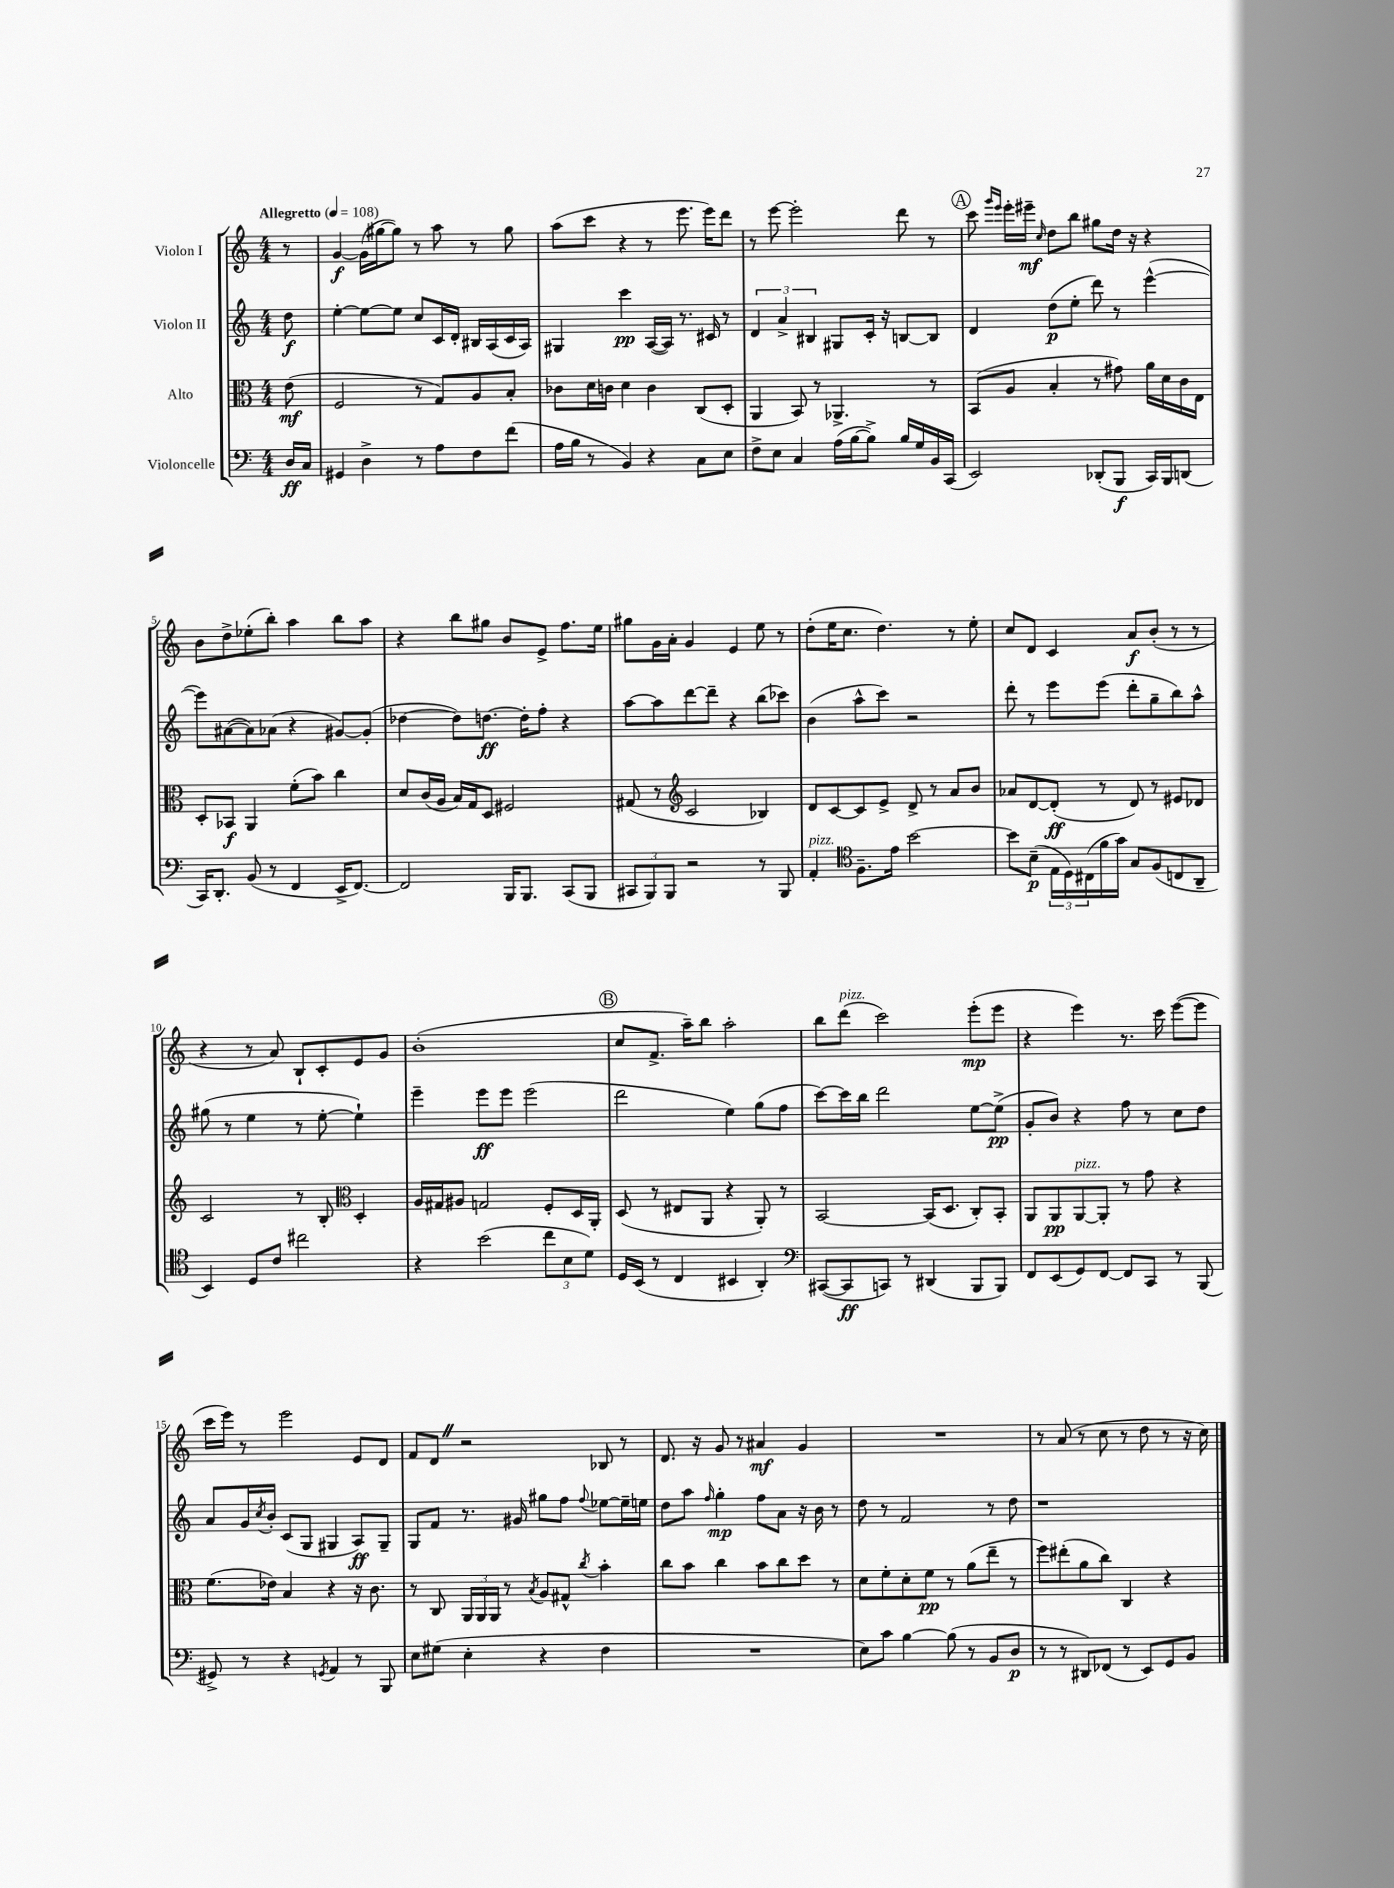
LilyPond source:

<<
\new StaffGroup <<
\new Staff = "s0" \with { instrumentName = "Violon I" } {
    \clef treble \key c \major \numericTimeSignature \time 4/4 \partial 8 \tempo "Allegretto" 4 = 108
    r8 |
    g'4~\f g'16( gis''16~ gis''8) r8 a''8 r8 gis''8 |
    a''8( c'''8 r4 r8 e'''8. e'''16) d'''8 |
    r8 e'''8~ e'''2-. d'''8 r8 |
    \mark \markup { \circle "A" } c'''8 \grace { g'''16 e'''16 } e'''16-. eis'''16--\mf \grace { c''16 } d''8 b''8 gis''8 d''16 r16 r4 |
    b'8 d''8-> ees''8-.( b''8-.) a''4 b''8 a''8 |
    r4 b''8 gis''8 b'8 e'8-> f''8. e''16 |
    gis''8 g'16 a'16-. g'4 e'4 e''8 r8 |
    d''8-.( e''16 c''8. d''4.) r8 e''8-. |
    c''8 d'8 c'4 a'8\f b'8-.( r8 r8 |
    r4 r8 a'8) b8-! c'8-. e'8 g'8 |
    b'1-.( |
    \mark \markup { \circle "B" } c''8 f'8.-> a''16--) b''8 a''2-. |
    b''8 d'''8^\markup { \italic "pizz." }( c'''2) e'''8-.\mp( e'''8 |
    r4 e'''4) r8. c'''16 e'''8~( e'''8 |
    c'''16 e'''16) r8 e'''2 e'8 d'8 |
    f'8 d'8 \once \override BreathingSign.text = \markup { \musicglyph "scripts.caesura.straight" } \breathe r2 bes8 r8 |
    d'8. r16 g'8 r8 ais'4\mf g'4 |
    R1 |
    r8 a'8( r8 c''8 r8 d''8 r8 r16 c''16) \bar "|." |
}
\new Staff = "s1" \with { instrumentName = "Violon II" } {
    \clef treble \key c \major \numericTimeSignature \time 4/4 \partial 8
    d''8\f |
    e''4~-. e''8~ e''8 c''8 c'16 d'16-. bis16 a16( c'16 a16) |
    gis4 c'''4\pp a16~( a16) r8. cis'16 r8 |
    \tuplet 3/2 { d'4 a'4-> bis4 } gis8 c'16-. r16 b8~ b8 |
    \mark \markup { \circle "A" } d'4 d''8\p( e''8-. d'''8) r8 e'''4~-^( |
    e'''8) ais'8~( ais'8) aes'8( r4 gis'8~) gis'8-.( |
    des''4~ des''8) d''8.~\ff d''16-. f''8-. r4 |
    a''8~ a''8 d'''8~ d'''8-- r4 b''8( ces'''8) |
    b'4( a''8-^ c'''8) r2 |
    d'''8-. r8 e'''8 e'''8( d'''8-. g''8-- b''8) a''8-^ |
    gis''8( r8 e''4 r8 e''8~-. e''4-!) |
    e'''4-- e'''8\ff e'''8 e'''2( |
    \mark \markup { \circle "B" } d'''2 e''4) g''8( f''8 |
    c'''8~) c'''16 b''16 d'''2 e''8~ e''8->\pp( |
    g'8-. b'8) r4 f''8 r8 c''8 d''8 |
    a'8 g'16 \acciaccatura { c''8 } b'16-. c'8( g8 gis4 a8\ff) gis8-- |
    g8 f'8 r8. gis'16 gis''8 f''8 \appoggiatura { f''8 } ees''8~ ees''16-- e''16 |
    d''8 a''8 \grace { f''16 } g''4-.\mp f''8 a'8 r16 b'16 r8 |
    d''8 r8 f'2 r8 d''8 |
    r1 \bar "|." |
}
\new Staff = "s2" \with { instrumentName = "Alto" } {
    \clef alto \key c \major \numericTimeSignature \time 4/4 \partial 8
    e'8\mf( |
    f2 r8 g8) a8 b8-. |
    ces'8 d'16 c'16 d'4 c'4 c8( d8-. |
    a,4 b,8) r8 aes,4.-> r8 |
    \mark \markup { \circle "A" } b,8( a8 b4-. r8 gis'8) a'16 d'16 c'16 e16 |
    d8-. bes,8\f a,4 f'8-.( b'8) c''4 |
    d'8 c'16( a16 b16) g16 d8 fis2 |
    gis8( r8 \clef treble c'2 bes4) |
    d'8 c'8~ c'8 e'8-> d'8-> r8 a'8 b'8 |
    aes'8 d'8~ d'8-.\ff( r8 d'8) r8 eis'8 des'8 |
    c'2 r8 b8-. \clef alto d4-. |
    a16 gis16 ais8 g2 f8-. d16 a,16-. |
    \mark \markup { \circle "B" } d8( r8 eis8 a,8 r4 a,8-.) r8 |
    b,2~ b,16( d8. c8-.) b,8-. |
    a,8 a,8\pp a,8~^\markup { \italic "pizz." } a,8-. r8 g'8 r4 |
    f'8.( ees'16) b4 r4 r16 c'8. |
    r8 c8 \tuplet 3/2 { a,16 a,16 a,16 } r8 \acciaccatura { b8 } a8 gis8-^ \acciaccatura { c''8 } b'4-. |
    c''8 b'8 c''4 b'8 c''8 d''8 r8 |
    d'8 f'8-. d'8-. f'8\pp r8 a'8( e''8-- r8 |
    f''8) eis''8-.( a'8 c''8) c4 r4 \bar "|." |
}
\new Staff = "s3" \with { instrumentName = "Violoncelle" } {
    \clef bass \key c \major \numericTimeSignature \time 4/4 \partial 8
    d16\ff c16 |
    gis,4 d4-> r8 a8 f8 f'8( |
    a16 b16 r8 b,4) r4 c8 e8 |
    f8-> e8 c4 a16( b16~ b8->) b16 g16 b,16 c,16( |
    \mark \markup { \circle "A" } e,2) des,8-.( b,,8\f c,16) b,,16 d,8( |
    c,16) d,8.-. b,8( r8 f,4 e,16-> f,8.~) |
    f,2 b,,16 b,,8. c,8( b,,8 |
    \tuplet 3/2 { cis,8 b,,8) b,,8 } r2 r8 b,,8 |
    a,4-.^\markup { \italic "pizz." } \clef tenor f8.-- e'16 b'2~ |
    b'8 b8--\p( \tuplet 3/2 { e16 d16) cis16( } f'16 g'16) g8 f8( c8 a,8-- |
    b,4) d8 c'8 cis''2 |
    r4 b'2( \tuplet 3/2 { c''8 b8 d'8) } |
    \mark \markup { \circle "B" } d16 b,16( r8 c4 bis,4 a,4-.) |
    \clef bass cis,8~( cis,8\ff c,8) r8 dis,4( b,,8 b,,8) |
    f,8 e,8( g,8) f,8~ f,8 c,8 r8 b,,8( |
    gis,8->) r8 r4 \acciaccatura { g,8 } a,4 r8 b,,8 |
    e8 gis8( e4-. r4 f4 |
    R1 |
    e8) c'8 b4~ b8( r8 b,8 d8\p |
    r8 r8 dis,8) fes,8( r8 e,8) g,8 b,8 \bar "|." |
}
>>
>>
